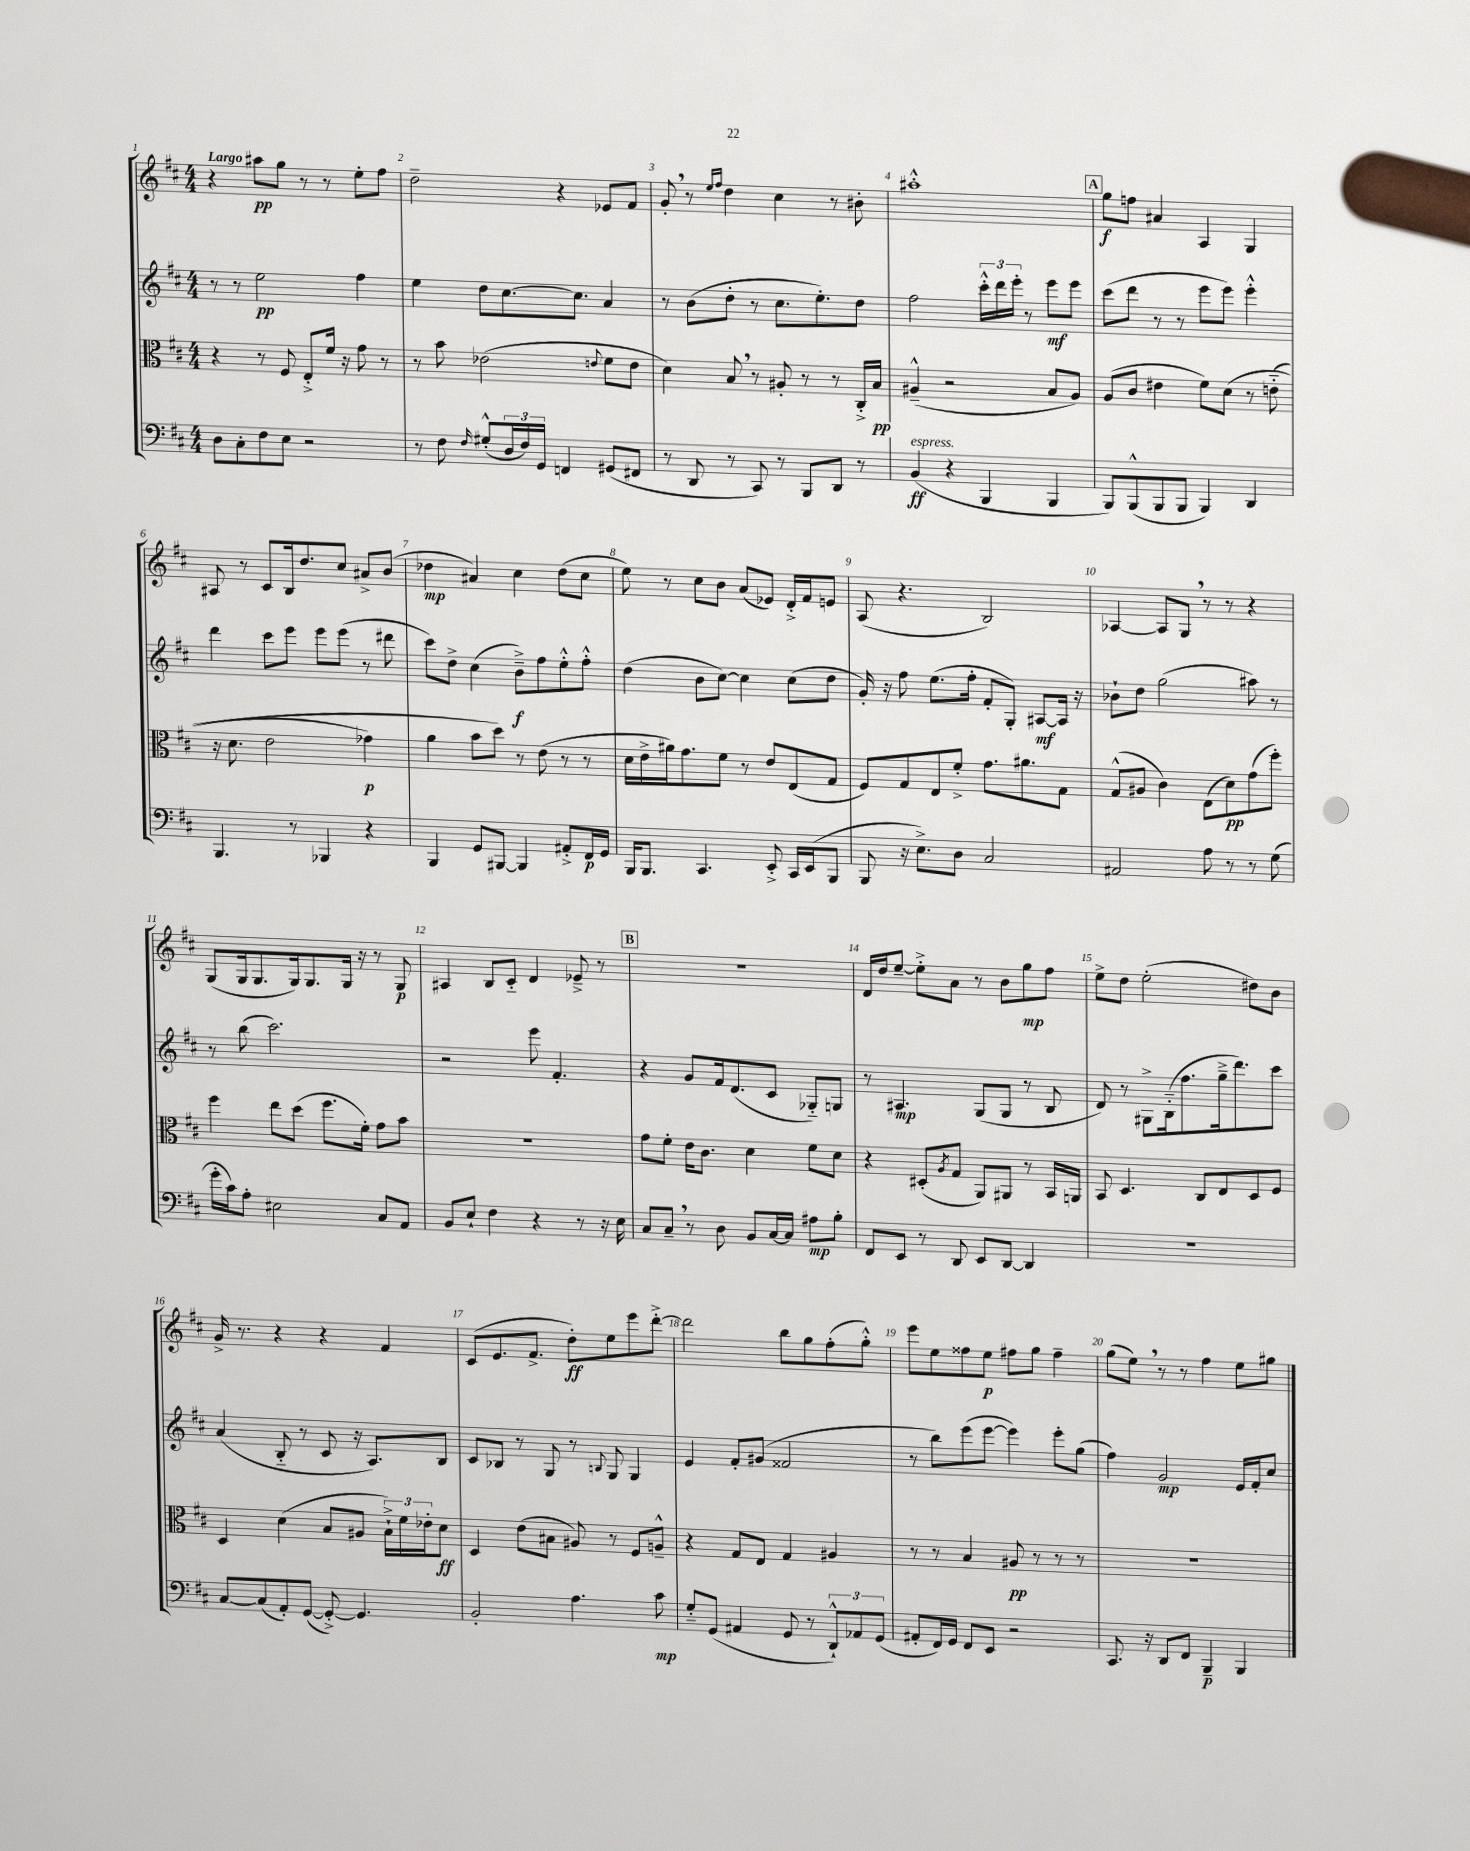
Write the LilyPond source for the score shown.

<<
\new StaffGroup <<
\new Staff = "s0" {
    \clef treble \key d \major \numericTimeSignature \time 4/4 \tempo "Largo"
    r4 ais''8\pp g''8 r8 r8 e''8-. fis''8 |
    d''2-- r4 ees'8 fis'8 |
    g'8-. \breathe r8 \grace { e''16 fis''16 } d''4 cis''4 r8 bis'8-. |
    ais''1-.-^ |
    \mark \markup { \box "A" } g''8\f f''8 ais'4 a4 g4 |
    ais8 r8 cis'8 b16 d''8. cis''8 ais'8-> b'8( |
    des''4\mp ais'4) cis''4 des''8( cis''8 |
    e''8) r8 cis''8 b'8 a'8( ees'8) d'16-.-> fis'16 e'8 |
    a8( r4. b2) |
    aes4~ aes8 g8 \breathe r8 r8 r4 |
    g8( g16 g8. g16) g8. g16 r16 r8 g8\p |
    ais4 b8 cis'8-_ d'4 ees'8---> r8 |
    \mark \markup { \box "B" } R1 |
    d'16 d''16 e''8~-- e''8-.-> a'8 r8 b'8 g''8\mp fis''8 |
    e''8-> d''8 e''2-.( dis''8) b'8 |
    g'16-> r8. r4 r4 fis'4 |
    cis'8( e'8. fis'8.-> d''8-.\ff) e''8 e'''8 d'''8~-.-> |
    d'''2 b''8 g''8 fis''8-.( g''8-.-^) |
    e'''8 e''8 fisis''8 e''8\p fis''8 g''8 fis''4-- |
    g''8( e''8) \breathe r8 r8 fis''4 e''8 gis''8 \bar "|." |
}
\new Staff = "s1" {
    \clef treble \key d \major \numericTimeSignature \time 4/4
    r8 r8 e''2\pp fis''4 |
    e''4 d''8 cis''8.~ cis''8. a'4 |
    r8 b'8( d''8-. r8 cis''8. e''8.-.) d''8 |
    fis''2 \tuplet 3/2 { cis'''16-.-^ d'''16 e'''16-. } r8 e'''8\mf e'''8 |
    \mark \markup { \box "A" } cis'''8( d'''8 r8 r8 e'''8 e'''8) e'''4-.-^ |
    d'''4 cis'''8 e'''8 e'''8 e'''8( r8 dis'''8 |
    cis'''8) d''8-> cis''4( b'8--->\f) fis''8 e''8-.-^ fis''8-.-^ |
    d''4( b'8 cis''8~) cis''4 cis''8( d''8 |
    g'16-.) r16 fis''8 e''8.( fis''16-. fis'8-. g8-.) ais8~\mf ais16 r16 |
    bes'8-! d''8 g''2( ais''8) r8 |
    r8 b''8( cis'''2.) |
    r2 e'''8 fis'4.-. |
    \mark \markup { \box "B" } r4 g'8 fis'16 d'8.( cis'8 ges8-_) g8 |
    r8 ais4.\mp g8( g8 r8 b8 |
    d'8) r8 gis8-> b16-_( fis''8. g''16---> d'''8.) cis'''8 |
    a'4( b8-_ r8 cis'8 r16 a8.) b8 |
    cis'8 bes8 r8 g8 r8 \appoggiatura { b8 } g8 g4 |
    e'4 fis'8-. gis'8( fisis'2 |
    r8 b''8) e'''8( e'''8~ e'''4) e'''8-. g''8( |
    fis''4) g'2\mp e'16 fis'16-. cis''8 \bar "|." |
}
\new Staff = "s2" {
    \clef alto \key d \major \numericTimeSignature \time 4/4
    r4 r8 fis8 e8-.-> fis'16 r16 g'8 r8 |
    r8 b'8 ees'2( \appoggiatura { e'8 } fis'8 e'8 |
    d'4) b8 \breathe r8 ais8-. r8 r8 cis16-.-> b16\pp |
    ais4---^( r2 b8 ais8) |
    \mark \markup { \box "A" } a8( cis'8 eis'4 fis'8) d'8\( r8 e'8-_( |
    r16 d'8. e'2 ges'4\p) |
    a'4 b'8 d''8\) r8 e'8( r8 r8 |
    d'16 e'16-> ais'16) g'8. fis'8 r8 e'8 e8( g8 |
    fis8) g8 e8 fis'8-.-> g'8. ais'8. g8 |
    g8-^( ais8 cis'4) e8( d'8\pp) g'8( fis''8-.) |
    fis''4 e''8 d''8( fis''8. fis'16-.) g'8 b'8 |
    R1 |
    \mark \markup { \box "B" } g'8 fis'8-. e'16 cis'8. d'4 fis'8 d'8 |
    r4 dis8-.( \acciaccatura { a8 } g8 a,8) ais,8 r8 b,16 a,16 |
    b,8 d4. cis8 e8 d8 fis8 |
    d4 d'4( b8 ais8 \tuplet 3/2 { b16-!->) fis'16 ees'16-. } d'8\ff |
    d4 e'8( bis8 ais8) r8 fis8 a8---^ |
    r4 g8 e8 g4 ais4 |
    r8 r8 b4 ais8\pp r8 r8 r8 |
    R1 \bar "|." |
}
\new Staff = "s3" {
    \clef bass \key d \major \numericTimeSignature \time 4/4
    d8 cis8-. fis8 e8 r2 |
    r8 fis8 \grace { fis16 } gis8-.-^( \tuplet 3/2 { d16 fis16) g,16 } f,4 gis,8( fis,8 |
    r8 d,8 r8 cis,8) r8 b,,8 d,8 r8 |
    b,4\ff^\markup { \italic "espress." }( r4 b,,4 b,,4 |
    \mark \markup { \box "A" } b,,8) b,,8-^( b,,8 b,,8 b,,4) d,4 |
    b,,4. r8 bes,,4 r4 |
    b,,4 g,8 bis,,8~ bis,,4 ais,8-.-> fis,16\p g,16 |
    b,,16 b,,8. cis,4. e,8-.-> cis,16 e,16( b,,8 |
    b,,8 r16 e8.->) d8 cis2 |
    ais,2 a8 r8 r8 g8( |
    g'16-. cis'16) a8-. eis2 cis8 a,8 |
    b,8 e8-! fis4 r4 r8 r16 e16 |
    \mark \markup { \box "B" } cis8 cis8-- \breathe r8 d8 b,8 cis16~ cis16 ais8\mp b8-. |
    fis,8 e,8 r8 d,8 e,8 d,8~ d,4 |
    R1 |
    cis8~ cis8( a,8-.) g,8~( g,8~-.->) g,4. |
    b,2-. a4. cis'8\mp |
    g8-_ g,8( ais,4 g,8 r8 \tuplet 3/2 { d,8-!-^) aes,8 g,8( } |
    ais,8-. fis,16) g,16 fis,8 e,8 r2 |
    cis,8. r16 d,8 fis,8 b,,4--\p b,,4 \bar "|." |
}
>>
>>
\layout { \context { \Score \override BarNumber.break-visibility = ##(#f #t #t) barNumberVisibility = #all-bar-numbers-visible } }
